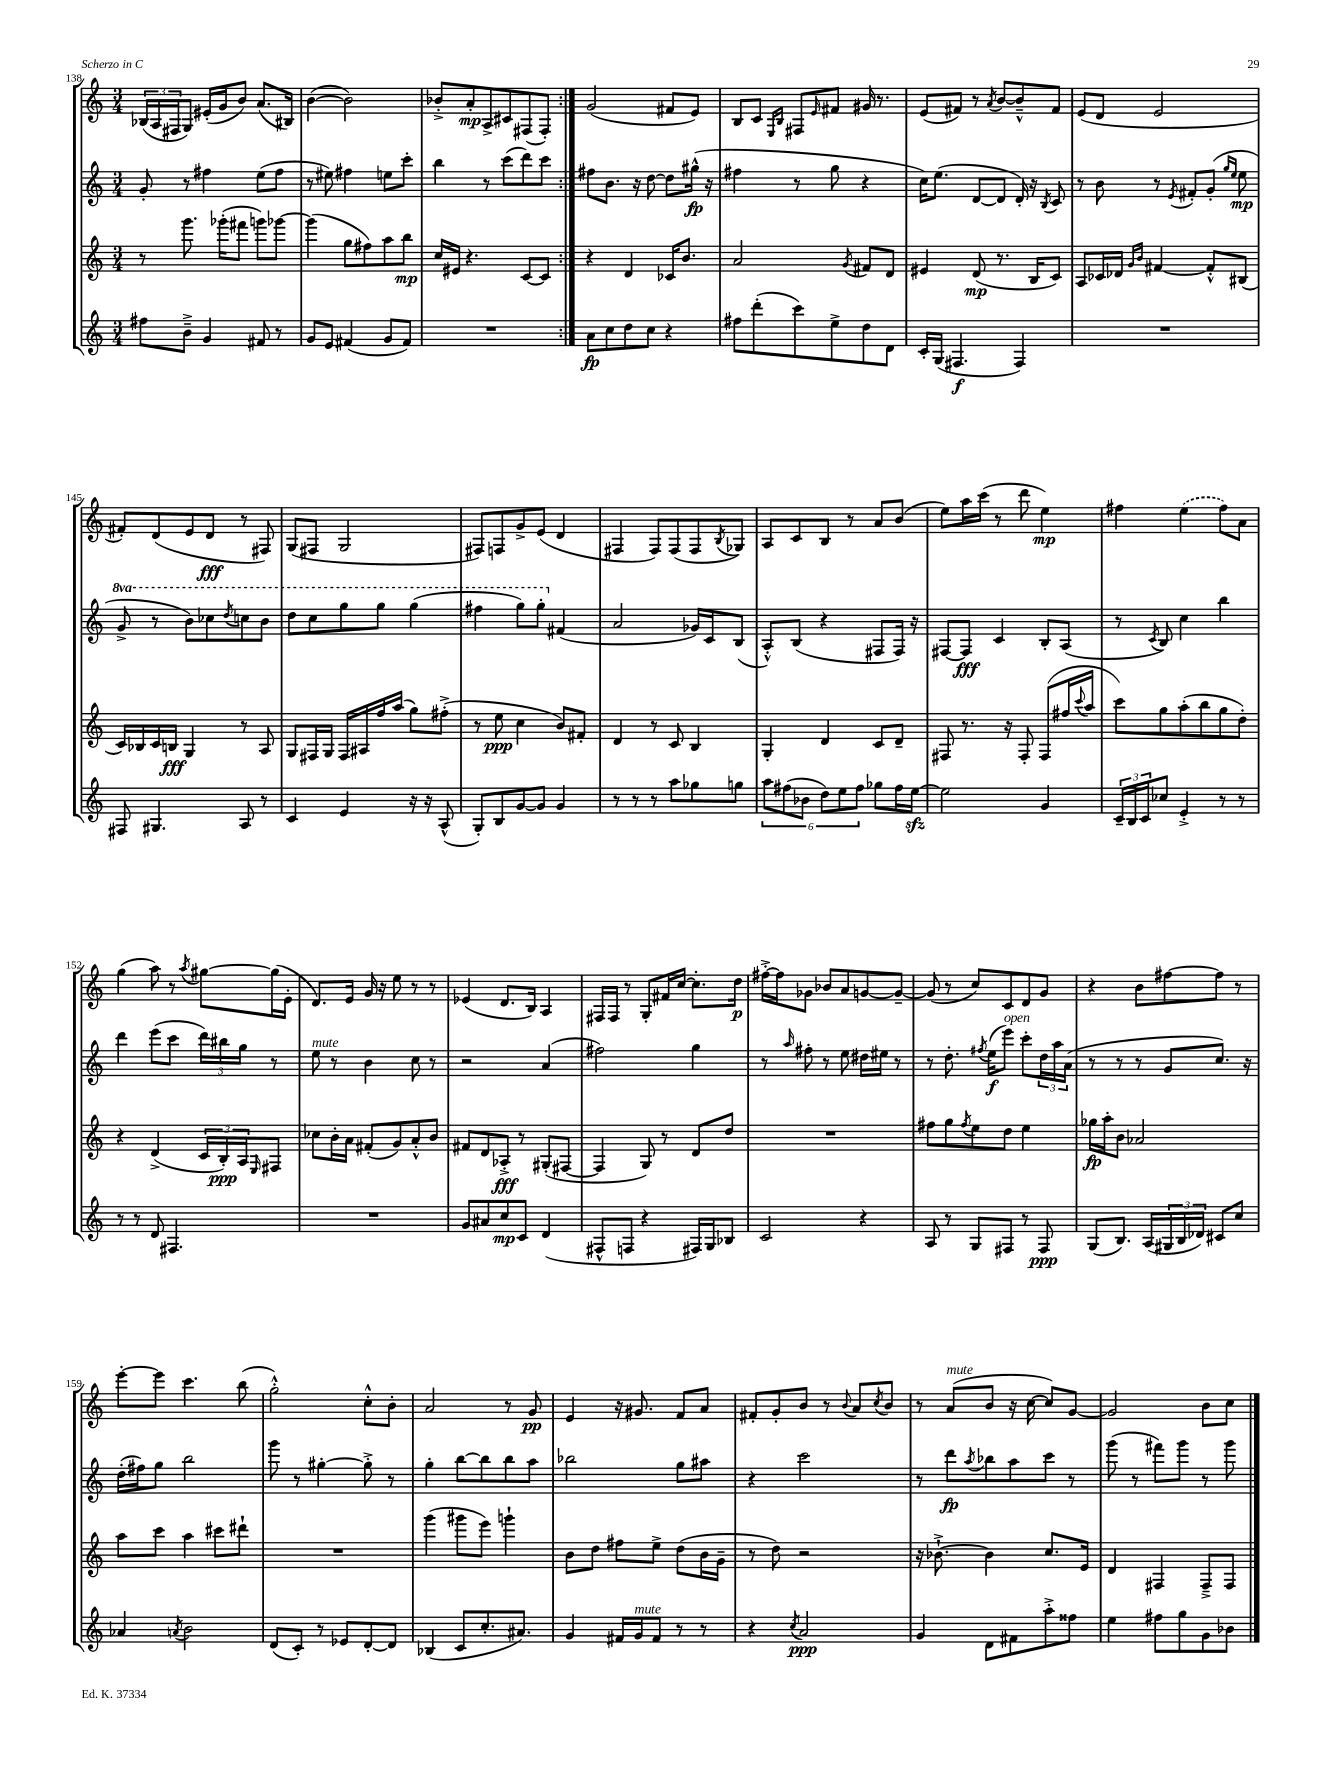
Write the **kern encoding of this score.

**kern	**dynam	**kern	**dynam	**kern	**dynam	**kern	**dynam
*part4	*part4	*part3	*part3	*part2	*part2	*part1	*part1
*staff4	*staff4	*staff3	*staff3	*staff2	*staff2	*staff1	*staff1
*clefG2	*	*clefG2	*	*clefG2	*	*clefG2	*
*k[]	*	*k[]	*	*k[]	*	*k[]	*
*M3/4	*	*M3/4	*	*M3/4	*	*M3/4	*
=138	=138	=138	=138	=138	=138	=138	=138
8ff#X\L	.	8r	.	8g'/	.	(24B-X/LL	.
.	.	.	.	.	.	24A/	.
.	.	.	.	.	.	24F#X/J	.
8b~^\J	.	8.ggg\	.	8r	.	8G/J)	.
4g/	.	.	.	4ff#X\	.	(16e#X'/LL	.
.	.	(16ggg-X'\KL	.	.	.	16g/J	.
.	.	8fff#X\J	.	.	.	8b/J)	.
8f#X/	.	8gggn\L)	.	(8ee\L	.	(8.a/L	.
8r	.	[8ggg-X\J	.	8ff#\J	.	.	.
.	.	.	.	.	.	16B#X/Jk)	.
=139	=139	=139	=139	=139	=139	=139	=139
8g/L	.	(4ggg-\]	.	8r	.	([4b\	.
8e/J	.	.	.	8ee#X\)	.	.	.
(4f#X/	.	8gg\L	.	4ff#X\	.	2b\])	.
.	.	8ff#X\)	.	.	.	.	.
8g/L	.	8aa\	.	8een\L	.	.	.
8f#/J)	.	8bb\J	mp	8ccc'\J	.	.	.
=140	=140	=140	=140	=140	=140	=140	=140
2.r	.	16cc/LL	.	4bb\	.	8b-X'^/L	.
.	.	16e#X/JJ	.	.	.	.	.
.	.	4.r	.	.	.	8a'/	mp
.	.	.	.	8r	.	8A^/	.
.	.	.	.	(8ccc\L	.	8c#X/	.
.	.	[8c/L	.	8ddd\)	.	(8F#X/	.
.	.	8c/J]	.	8ccc\J	.	8F#'/J)	.
=141:|!	=141:|!	=141:|!	=141:|!	=141:|!	=141:|!	=141:|!	=141:|!
8a\L	fp	4r	.	8ff#X\L	.	(2g/	.
8cc\	.	.	.	8.b\J	.	.	.
8dd\	.	4d/	.	.	.	.	.
.	.	.	.	16r	.	.	.
8cc\J	.	.	.	[8dd\	.	.	.
4r	.	16c-X/KL	.	8dd\L]	.	8f#X/L	.
.	.	8.b/J	.	.	.	.	.
.	.	.	.	(16gg#X^^\Jk	fp	8e/J)	.
.	.	.	.	16r	.	.	.
=142	=142	=142	=142	=142	=142	=142	=142
8ff#X\L	.	2a/	.	4ff#X\	.	8B/L	.
(8ddd'\	.	.	.	.	.	8c/J	.
.	.	.	.	.	.	16qqE/LL	.
.	.	.	.	.	.	16qqB/JJ	.
8ccc\)	.	.	.	8r	.	8F#X/L	.
.	.	.	.	.	.	16qqe/	.
8ee^\	.	.	.	8gg\	.	8f#X/J	.
.	.	8qg/	.	.	.	.	.
8dd\	.	8f#X/L	.	4r	.	16g#X/	.
.	.	.	.	.	.	8.r	.
8d\J	.	8d/J	.	.	.	.	.
=143	=143	=143	=143	=143	=143	=143	=143
16c'/LL	.	4e#X/	.	16cc\KL)	.	(8e/L	.
(16G/JJ	.	.	.	(8.ee\J	.	.	.
4.F#X/	f	.	.	.	.	8f#X/J)	.
.	.	(8d/	mp	[8d/L	.	8r	.
.	.	.	.	.	.	8qa/	.
.	.	8.r	.	8d/J]	.	[8b/L	.
4F#/)	.	.	.	16d'/)	.	8b~^^/]	.
.	.	16B/KL	.	16r	.	.	.
.	.	.	.	8qB/	.	.	.
.	.	8c/J)	.	8c/	.	8f#/J	.
=144	=144	=144	=144	=144	=144	=144	=144
2.r	.	8A/L	.	8r	.	(8e/L	.
.	.	16c-X/L	.	8b\	.	8d/J	.
.	.	16d-X/JJ	.	.	.	.	.
.	.	16qqg/LL	.	.	.	.	.
.	.	16qqb/JJ	.	.	.	.	.
.	.	[4f#X/	.	8r	.	2e/	.
.	.	.	.	8qe/	.	.	.
.	.	.	.	8f#X'/L	.	.	.
.	.	8f#'^^/L]	.	(8g'/J	.	.	.
.	.	.	.	16qqgg/LL	.	.	.
.	.	.	.	16qqee/JJ	.	.	.
.	.	(8B#X/J	.	8ee\	mp	.	.
!!LO:LB:g=z
=145	=145	=145	=145	=145	=145	=145	=145
*	*	*	*	*8va	*	*	*
8F#X/	.	16c/LL)	.	8gg^/	.	8f#X'/L)	.
.	.	16B-X/	.	.	.	.	.
4.G#X/	.	16c/	.	8r	.	(8d/	.
.	.	16Bn/JJ	fff	.	.	.	.
.	.	4G/	.	8bb\L)	.	8e/	.
.	.	.	.	8ccc-X\	.	8d/J	fff
.	.	.	.	8qddd/	.	.	.
8A/	.	8r	.	8cccn\	.	8r	.
8r	.	8A/	.	8bb\J	.	8F#X/)	.
=146	=146	=146	=146	=146	=146	=146	=146
4c/	.	8G/L	.	8ddd\L	.	(8G/L	.
.	.	16F#X/L	.	8ccc\	.	8F#X/J	.
.	.	16G/JJ	.	.	.	.	.
4e/	.	16F#/LL	.	8ggg\	.	2G/	.
.	.	16A#X/	.	.	.	.	.
.	.	16ff/	.	8ggg\J	.	.	.
.	.	(16aa/JJ	.	.	.	.	.
16r	.	8gg\L)	.	(4ggg\	.	.	.
16r	.	.	.	.	.	.	.
(8A^^/	.	(8ff#X'^\J	.	.	.	.	.
=147	=147	=147	=147	=147	=147	=147	=147
8G'/L)	.	8r	.	4fff#X\	.	8F#X/L)	.
8B/	.	8ee\	ppp	.	.	8Fn/	.
[8g/	.	4cc\	.	8ggg\L)	.	8g^/	.
8g/J]	.	.	.	8ggg'\J	.	(8e/J	.
*	*	*	*	*X8va	*	*	*
4g/	.	8b/L)	.	(4f#X/	.	4d/	.
.	.	8f#X'/J	.	.	.	.	.
=148	=148	=148	=148	=148	=148	=148	=148
8r	.	4d/	.	2a/	.	4F#X/	.
8r	.	.	.	.	.	.	.
8r	.	8r	.	.	.	8F#/L)	.
8aa\L	.	8c/	.	.	.	(8F#/	.
8gg-X\	.	4B/	.	16g-X/LL)	.	8F#/	.
.	.	.	.	16c/J	.	.	.
.	.	.	.	.	.	8qB/	.
8ggn\J	.	.	.	(8B/J	.	8G-X/J)	.
=149	=149	=149	=149	=149	=149	=149	=149
12aa\L	.	4G'/	.	8A'^^/L)	.	8A/L	.
(12ff#X\	.	.	.	.	.	.	.
.	.	.	.	(8B/J	.	8c/	.
12b-X\J	.	.	.	.	.	.	.
12dd\L)	.	4d/	.	4r	.	8B/J	.
12ee\	.	.	.	.	.	.	.
.	.	.	.	.	.	8r	.
12ff#\J	.	.	.	.	.	.	.
8gg-X\L	.	8c/L	.	8F#X/L	.	8a/L	.
16ff#\L	.	8d~/J	.	16F#/Jk)	.	(8b/J	.
[16eezz\JJ	.	.	.	16r	.	.	.
=150	=150	=150	=150	=150	=150	=150	=150
2ee\]	.	8F#X/	.	[8F#X/L	.	8ee\L)	.
.	.	8.r	.	8F#/J]	fff	16aa\L	.
.	.	.	.	.	.	(16ccc\JJ	.
.	.	.	.	4c/	.	8r	.
.	.	16r	.	.	.	.	.
.	.	8F#'/	.	.	.	8ddd\	.
4g/	.	(8F#/L	.	8B'/L	.	4ee\)	mp
.	.	16ff#X/L	.	(8A/J	.	.	.
.	.	8qqccc/	.	.	.	.	.
.	.	16aa/JJ	.	.	.	.	.
=151	=151	=151	=151	=151	=151	=151	=151
24c~/LL	.	8ccc\L)	.	8r	.	4ff#X\	.
24B/	.	.	.	.	.	.	.
24c/J	.	.	.	.	.	.	.
.	.	.	.	8qc/	.	.	.
8cc-X/J	.	8gg\	.	8B/)	.	.	.
4e'^/	.	(8aa'\	.	4cc\	.	(4ee\	.
.	.	8bb\	.	.	.	.	.
8r	.	8gg\	.	4bb\	.	8ff#\L)	.
8r	.	8dd'\J)	.	.	.	8a\J	.
!!LO:LB:g=z
=152	=152	=152	=152	=152	=152	=152	=152
8r	.	4r	.	4ddd\	.	(4gg\	.
8r	.	.	.	.	.	.	.
8d/	.	(4d^/	.	(8eee\L	.	8aa\)	.
4.F#X/	.	.	.	8ccc\J	.	8r	.
.	.	.	.	.	.	8qaa/	.
.	.	24c/LL	.	24ddd\LL)	.	[8gg#X\L	.
.	.	24B'/)	ppp	24bb#X\	.	.	.
.	.	24A/J	.	24gg\JJ	.	.	.
.	.	16qqE/	.	.	.	.	.
.	.	8F#X/J	.	8r	.	(16gg#\L]	.
.	.	.	.	.	.	16e'\JJ	.
=153	=153	=153	=153	=153	=153	=153	=153
!	!	!	!	!LO:TX:a:i:t=mute	!	!	!
2.r	.	8cc-X\L	.	8ee\	.	8.d/L)	.
.	.	16b'\L	.	8r	.	.	.
.	.	16a\JJ	.	.	.	16e/Jk	.
.	.	(8f#X'/L	.	4b\	.	16g/	.
.	.	.	.	.	.	16r	.
.	.	8g/)	.	.	.	8ee\	.
.	.	8a'^^/	.	8cc\	.	8r	.
.	.	8b/J	.	8r	.	8r	.
=154	=154	=154	=154	=154	=154	=154	=154
8g/L	.	8f#X/L	.	2r	.	(4e-X/	.
8a#X/	.	8d/	.	.	.	.	.
8cc/	mp	8A-X'^/J	fff	.	.	8.d/L	.
8c/J	.	8r	.	.	.	.	.
.	.	.	.	.	.	16B/Jk)	.
(4d/	.	(8G#X'/L	.	(4a/	.	4A/	.
.	.	[8F#X/J	.	.	.	.	.
=155	=155	=155	=155	=155	=155	=155	=155
8F#X^^/L	.	4F#/]	.	2ff#X\)	.	16F#X/LL	.
.	.	.	.	.	.	16F#/JJ	.
8Fn/J	.	.	.	.	.	8r	.
4r	.	8G/)	.	.	.	8G'/L	.
.	.	8r	.	.	.	16f#X/L	.
.	.	.	.	.	.	[16cc/JJ	.
16F#X/LL)	.	8d/L	.	4gg\	.	8.cc'\L]	.
16G/J	.	.	.	.	.	.	.
8B-X/J	.	8dd/J	.	.	.	.	.
.	.	.	.	.	.	16dd\Jk	p
=156	=156	=156	=156	=156	=156	=156	=156
2c/	.	2.r	.	8r	.	[16ff#X'^\LL	.
.	.	.	.	.	.	16ff#\J]	.
.	.	.	.	16qqaa/	.	.	.
.	.	.	.	8ff#X'\	.	8g-X\J	.
.	.	.	.	8r	.	8b-X/L	.
.	.	.	.	8ee\	.	8a/	.
4r	.	.	.	16dd#X\LL	.	[8gn/	.
.	.	.	.	16ee#X\JJ	.	.	.
.	.	.	.	8r	.	8g~/J_	.
=157	=157	=157	=157	=157	=157	=157	=157
8A/	.	8ff#X\L	.	8r	.	(8g/]	.
8r	.	8gg\	.	8.dd'\	.	8r	.
.	.	8qff#/	.	.	.	.	.
8G/L	.	8ee\	.	.	.	8cc/L)	.
.	.	.	.	8qff#X/	.	.	.
.	.	.	.	(16ee\KL	f	.	.
!	!	!	!	!LO:TX:a:i:t=open	!	!	!
8F#X/J	.	8dd\J	.	8eee\J)	.	8c/	.
8r	.	4ee\	.	8ccc'\L	.	8d/	.
8F#/	ppp	.	.	24dd\L	.	8g/J	.
.	.	.	.	24aa\	.	.	.
.	.	.	.	(24a\JJ	.	.	.
=158	=158	=158	=158	=158	=158	=158	=158
(8G/L	.	16gg-X\LL	fp	8r	.	4r	.
.	.	16aa'\J	.	.	.	.	.
8.B/J)	.	8b\J	.	8r	.	.	.
.	.	2a-X/	.	8r	.	8b\L	.
(16A/LL	.	.	.	.	.	.	.
24G#X/	.	.	.	8g/L	.	[8ff#X\	.
24B/	.	.	.	.	.	.	.
24d-X/JJ)	.	.	.	.	.	.	.
8c#X/L	.	.	.	8.cc/J)	.	8ff#\J]	.
8cc/J	.	.	.	.	.	8r	.
.	.	.	.	16r	.	.	.
!!LO:LB:g=z
=159	=159	=159	=159	=159	=159	=159	=159
4a-X/	.	8aa\L	.	(16dd'\LL	.	[8eee'\L	.
.	.	.	.	16ff#X\J)	.	.	.
.	.	8ccc\J	.	8gg\J	.	8eee\J]	.
8qan/	.	.	.	.	.	.	.
2b\	.	4aa\	.	2bb\	.	4.ccc\	.
.	.	8ccc#X\L	.	.	.	.	.
.	.	8ddd#X`\J	.	.	.	(8bb\	.
=160	=160	=160	=160	=160	=160	=160	=160
(8d/L	.	2.r	.	8ggg\	.	2gg'^^\)	.
8c'/J)	.	.	.	8r	.	.	.
8r	.	.	.	[4gg#X'\	.	.	.
8e-X/L	.	.	.	.	.	.	.
[8d'/	.	.	.	8gg#'^\]	.	8cc'^^\L	.
8d/J]	.	.	.	8r	.	8b'\J	.
=161	=161	=161	=161	=161	=161	=161	=161
(4B-X/	.	(4ggg\	.	4gg'\	.	2a/	.
8c/L	.	8ggg#X\L	.	[8bb\L	.	.	.
8.cc'/	.	8eee\J)	.	8bb\]	.	.	.
.	.	4gggn`\	.	8bb\	.	8r	.
8.a#X/J)	.	.	.	.	.	.	.
.	.	.	.	8aa\J	.	8g/	pp
=162	=162	=162	=162	=162	=162	=162	=162
4g/	.	8b\L	.	2bb-X\	.	4e/	.
.	.	8dd\J	.	.	.	.	.
16f#X/LL	.	8ff#X\L	.	.	.	16r	.
!LO:TX:a:i:t=mute	!	!	!	!	!	!	!
16g/J	.	.	.	.	.	8.g#X/	.
8f#/J	.	8ee^\J	.	.	.	.	.
8r	.	(8dd\L	.	8gg\L	.	8f/L	.
8r	.	16b\L	.	8aa#X\J	.	8a/J	.
.	.	16g~\JJ	.	.	.	.	.
=163	=163	=163	=163	=163	=163	=163	=163
4r	.	8r	.	4r	.	8f#X'/L	.
.	.	8dd\)	.	.	.	8g'/	.
8qcc/	.	.	.	.	.	.	.
2a/	ppp	2r	.	2ccc\	.	8b/J	.
.	.	.	.	.	.	8r	.
.	.	.	.	.	.	8qqb/	.
.	.	.	.	.	.	8a/L	.
.	.	.	.	.	.	8qcc/	.
.	.	.	.	.	.	8b/J	.
=164	=164	=164	=164	=164	=164	=164	=164
4g/	.	16r	.	8r	.	8r	.
.	.	[8.b-X`^\	.	.	.	.	.
!	!	!	!	!	!	!LO:TX:a:i:t=mute	!
.	.	.	.	8ddd\L	fp	(8a/L	.
.	.	.	.	8qaa/	.	.	.
8d\L	.	4b-\]	.	8bb-X\	.	8b/J	.
8f#X\	.	.	.	8aa\	.	16r	.
.	.	.	.	.	.	[16cc\	.
8aa'^\	.	8.cc/L	.	8ccc\J	.	8cc/L])	.
8ff##X\J	.	.	.	8r	.	[8g/J	.
.	.	16e/Jk	.	.	.	.	.
=165	=165	=165	=165	=165	=165	=165	=165
4ee\	.	4d/	.	(8ggg\	.	2g/]	.
.	.	.	.	8r	.	.	.
8ff#X\L	.	4F#X/	.	8fff#X\L)	.	.	.
8gg\	.	.	.	8ggg\J	.	.	.
8g\	.	8F#~^/L	.	8r	.	8b\L	.
8b-X\J	.	8F#/J	.	8ggg\	.	8cc\J	.
==	==	==	==	==	==	==	==
*-	*-	*-	*-	*-	*-	*-	*-
